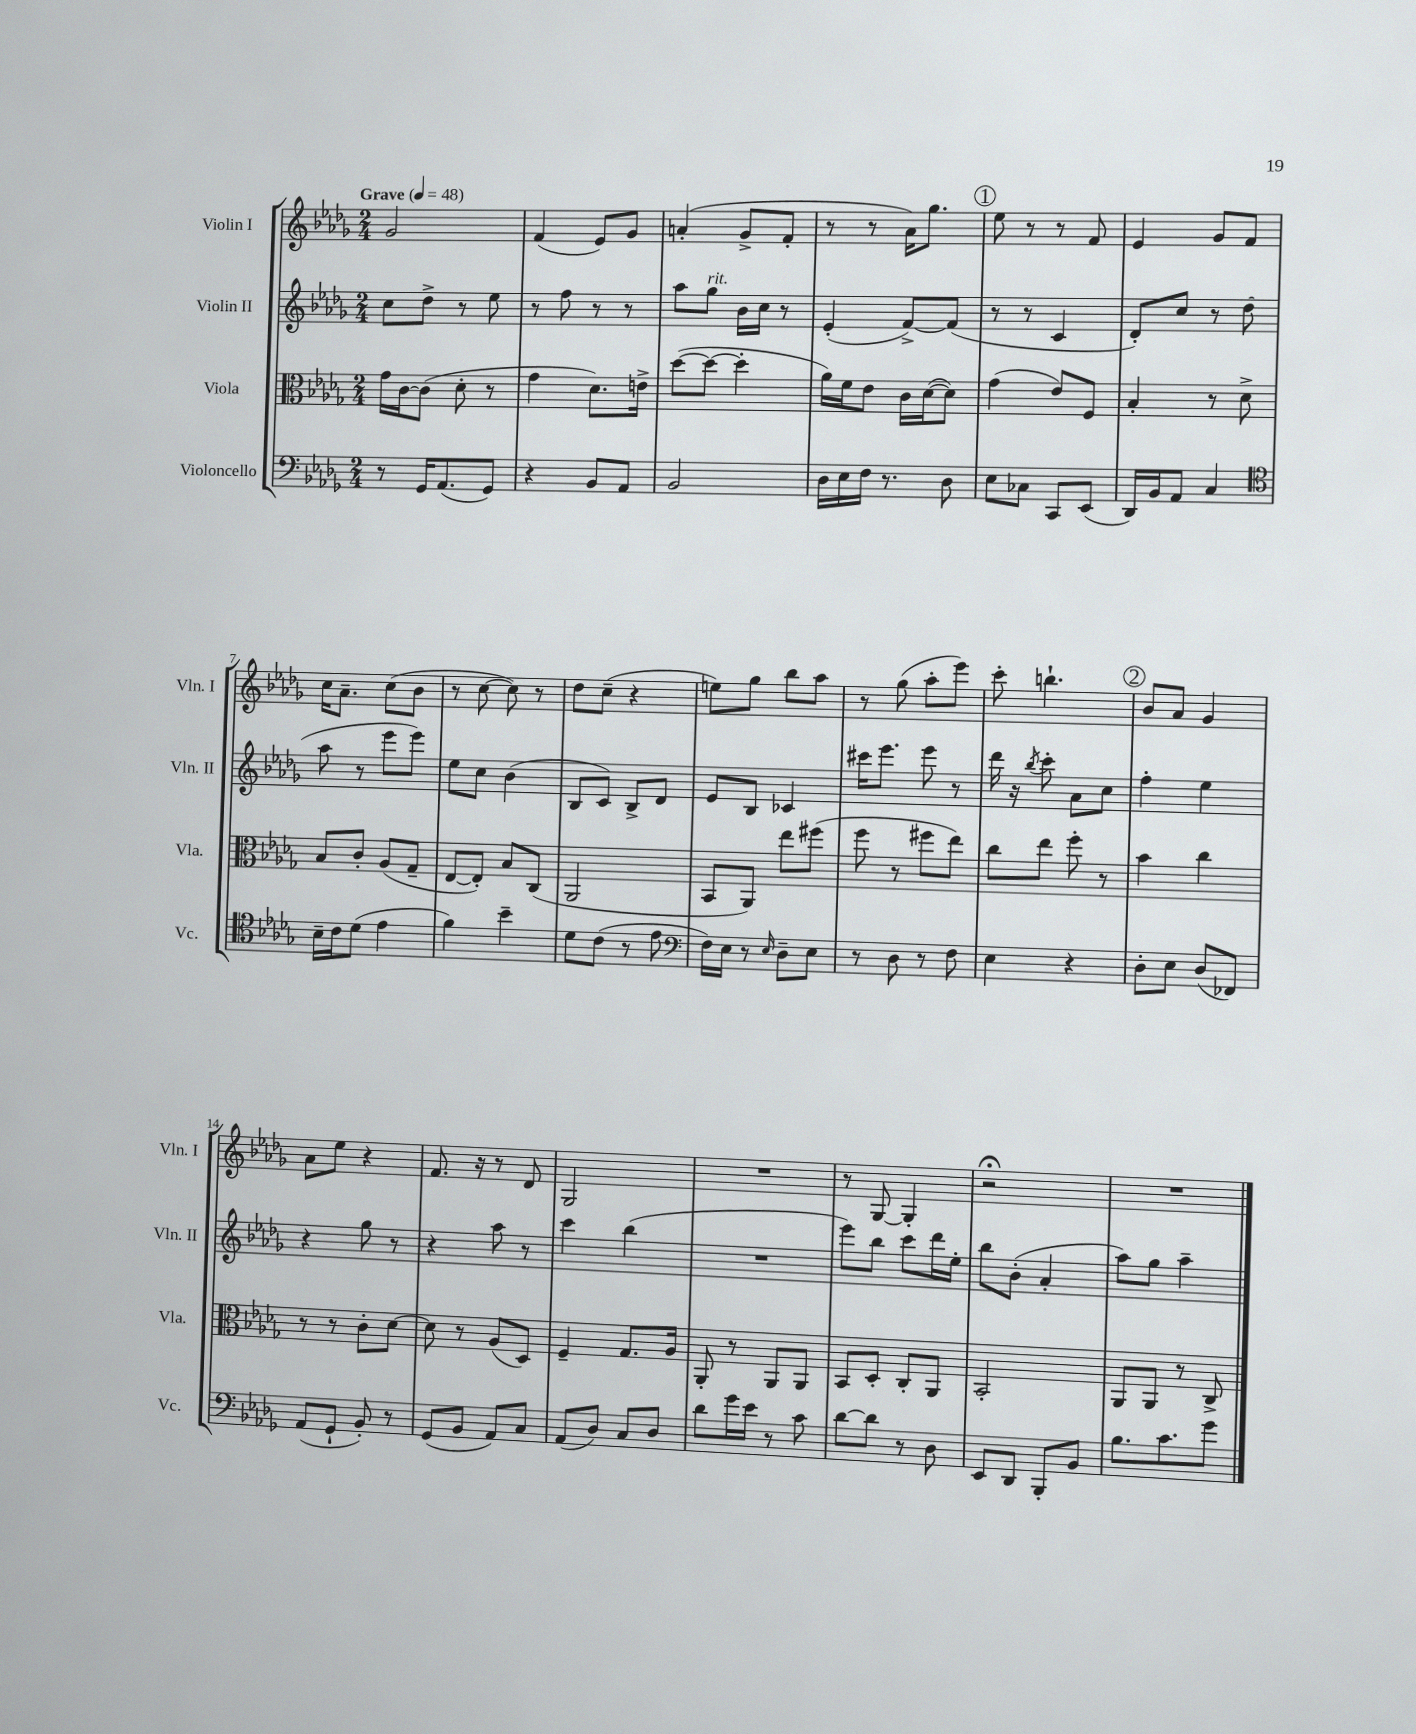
<<
\new StaffGroup <<
\new Staff = "s0" \with { instrumentName = "Violin I" shortInstrumentName = "Vln. I" } {
    \clef treble \key des \major \numericTimeSignature \time 2/4 \tempo "Grave" 4 = 48
    ges'2 |
    f'4( ees'8) ges'8 |
    a'4-.( ges'8-> f'8-. |
    r8 r8 aes'16) ges''8. |
    \mark \markup { \circle "1" } ees''8 r8 r8 f'8 |
    ees'4 ges'8 f'8 |
    c''16 aes'8.-- c''8( bes'8 |
    r8 c''8~ c''8) r8 |
    des''8 c''8--( r4 |
    e''8) ges''8 bes''8 aes''8 |
    r8 ges''8( aes''8-. ees'''8) |
    c'''8-. b''4.-! |
    \mark \markup { \circle "2" } bes'8 aes'8 ges'4 |
    aes'8 ees''8 r4 |
    f'8. r16 r8 des'8 |
    ges2 |
    R2 |
    r8 ges8~ ges4-. |
    r2\fermata |
    R2 \bar "|." |
}
\new Staff = "s1" \with { instrumentName = "Violin II" shortInstrumentName = "Vln. II" } {
    \clef treble \key des \major \numericTimeSignature \time 2/4
    c''8 des''8-> r8 ees''8 |
    r8 f''8 r8 r8 |
    aes''8 ges''8^\markup { \italic "rit." } bes'16 c''16 r8 |
    ees'4-.( f'8~->) f'8( |
    \mark \markup { \circle "1" } r8 r8 c'4 |
    des'8-.) c''8 r8 des''8( |
    aes''8 r8 ees'''8 ees'''8) |
    ees''8 c''8 bes'4( |
    bes8 c'8) bes8-> des'8 |
    ees'8 bes8 ces'4 |
    cis'''16 ees'''8. ees'''8 r8 |
    des'''16 r16 \acciaccatura { bes''8 } c'''8-. aes'8 c''8 |
    \mark \markup { \circle "2" } f''4-. ees''4 |
    r4 ges''8 r8 |
    r4 aes''8 r8 |
    c'''4 bes''4( |
    R2 |
    ees'''8) bes''8 c'''8 des'''16 ees''16-. |
    bes''8 bes'8-.( aes'4-. |
    aes''8) ges''8 aes''4-- \bar "|." |
}
\new Staff = "s2" \with { instrumentName = "Viola" shortInstrumentName = "Vla." } {
    \clef alto \key des \major \numericTimeSignature \time 2/4
    ges'16 c'16~ c'8( des'8-. r8 |
    ges'4 des'8.) e'16-> |
    des''8~( des''8~ des''4-. |
    aes'16) f'16 ees'8 c'16 des'16~( des'8) |
    \mark \markup { \circle "1" } ges'4( ees'8) f8 |
    bes4-. r8 des'8-> |
    bes8 c'8-. aes8( ges8-- |
    ees8~ ees8-.) bes8 c8( |
    aes,2 |
    bes,8 aes,8) ees''8 fis''8( |
    f''8 r8 fis''8 ees''8) |
    c''8 ees''8 f''8-. r8 |
    \mark \markup { \circle "2" } bes'4 c''4 |
    r8 r8 c'8-. des'8~ |
    des'8 r8 aes8( des8) |
    f4-- ges8. aes16 |
    aes,8-. r8 aes,8 aes,8 |
    bes,8 des8-. c8-. aes,8 |
    bes,2-. |
    aes,8 aes,8 r8 c8-> \bar "|." |
}
\new Staff = "s3" \with { instrumentName = "Violoncello" shortInstrumentName = "Vc." } {
    \clef bass \key des \major \numericTimeSignature \time 2/4
    r8 ges,16 aes,8.( ges,8) |
    r4 bes,8 aes,8 |
    bes,2 |
    des16 ees16 f16 r8. des8 |
    \mark \markup { \circle "1" } ees8 ces8 c,8 ees,8( |
    des,16) bes,16 aes,8 c4 |
    \clef tenor bes16-- c'16 des'8( ees'4 |
    f'4) bes'4-- |
    des'8 c'8( r8 ees'8 |
    \clef bass f16) ees16 r8 \grace { ees16 } des8-- ees8 |
    r8 des8 r8 f8 |
    ees4 r4 |
    \mark \markup { \circle "2" } des8-. ees8 des8( fes,8) |
    aes,8( ges,8-! bes,8-.) r8 |
    ges,8( bes,8 aes,8) c8 |
    aes,8( des8) c8 des8 |
    des'8 ges'16 ees'16 r8 c'8 |
    des'8~ des'8 r8 des8 |
    ees,8 des,8 bes,,8-. bes,8 |
    bes8. c'8. ges'8 \bar "|." |
}
>>
>>
